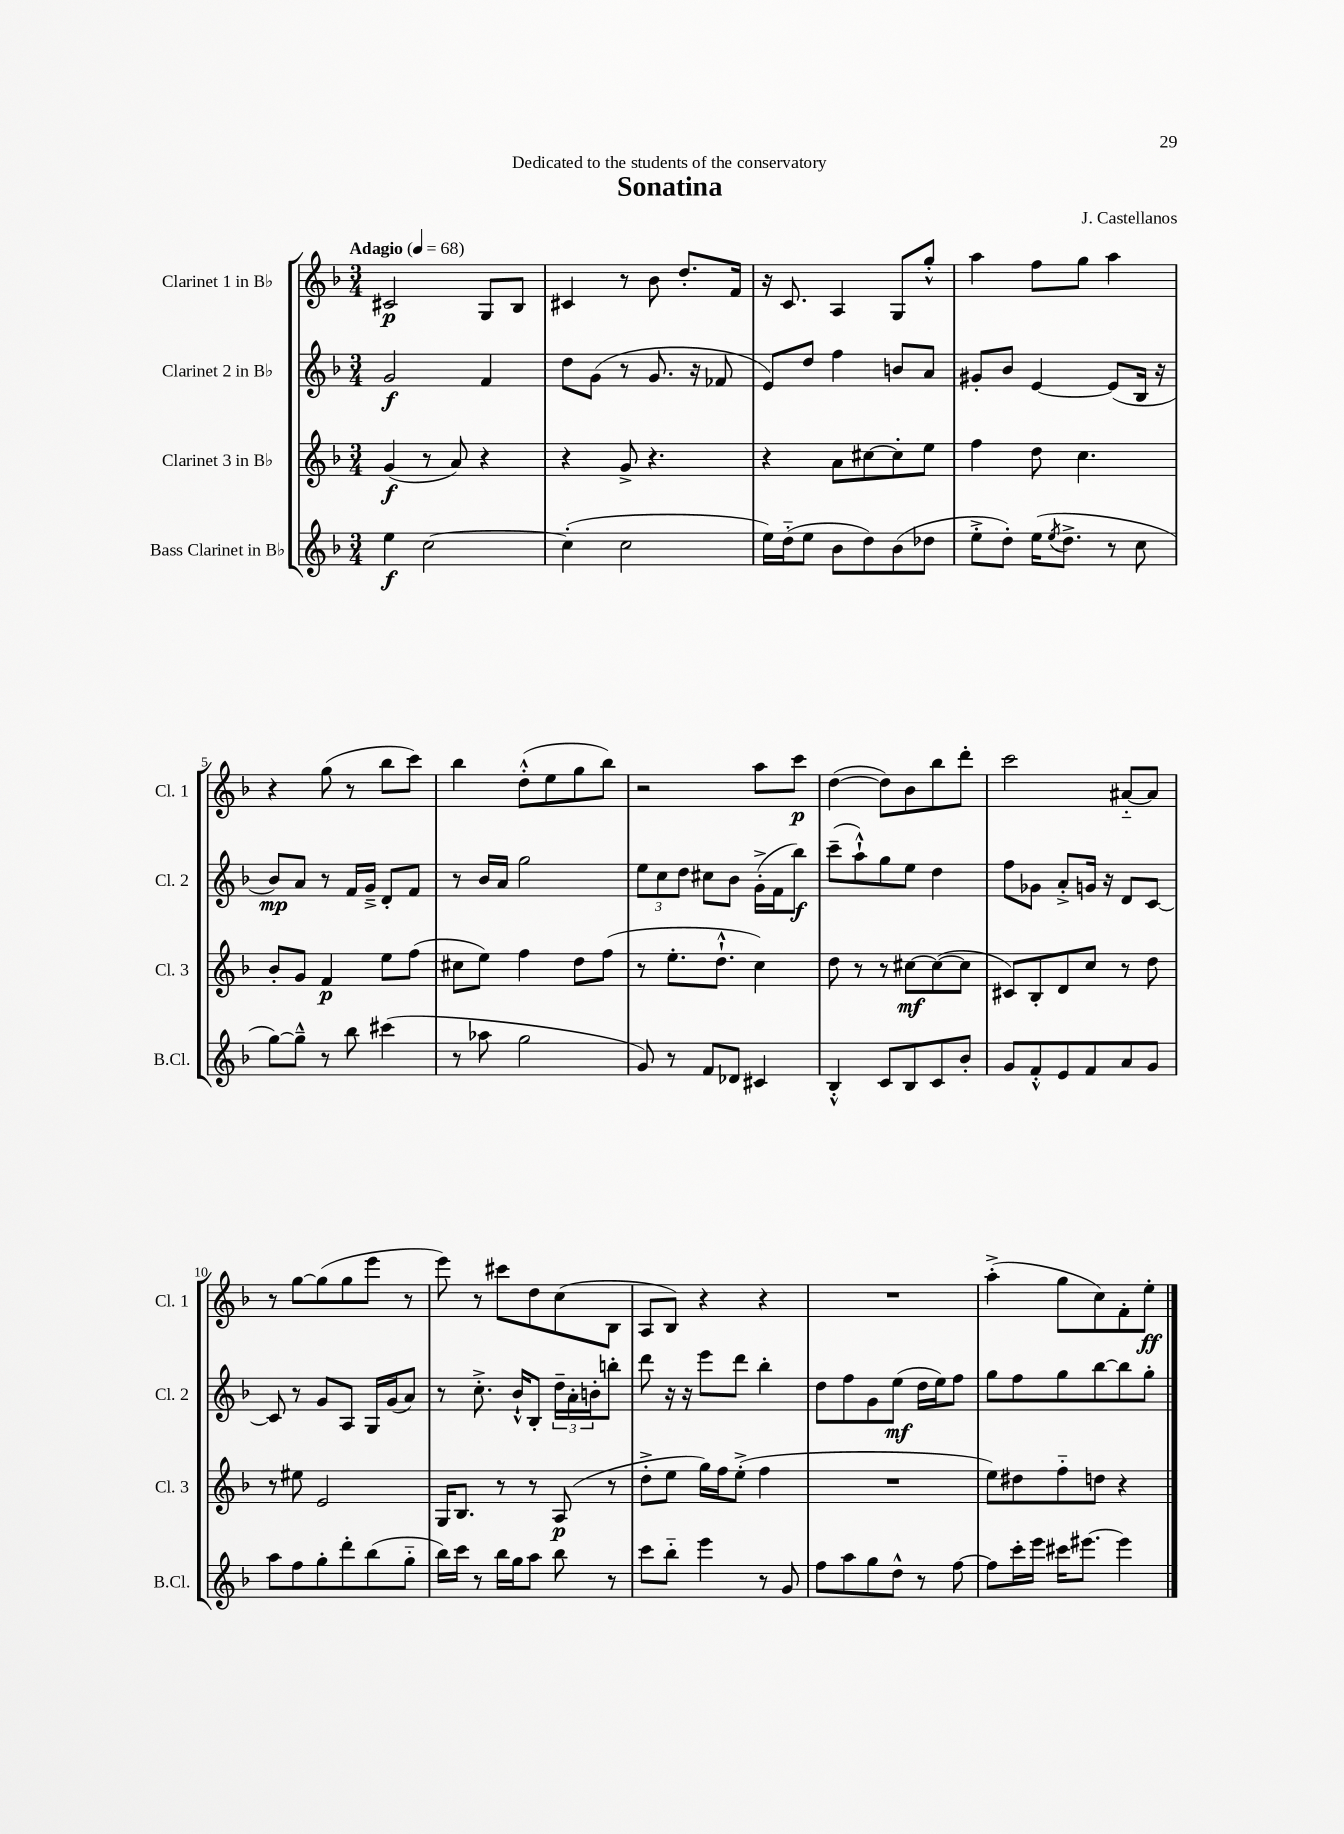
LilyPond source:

\header { title = "Sonatina" composer = "J. Castellanos" dedication = "Dedicated to the students of the conservatory" }
<<
\new StaffGroup <<
\new Staff = "s0" \with { instrumentName = "Clarinet 1 in Bb" shortInstrumentName = "Cl. 1" } {
    \clef treble \key f \major \numericTimeSignature \time 3/4 \tempo "Adagio" 4 = 68
    cis'2\p g8 bes8 |
    cis'4 r8 bes'8 d''8.-. f'16 |
    r16 c'8. a4 g8 g''8-.-^ |
    a''4 f''8 g''8 a''4 |
    r4 g''8( r8 bes''8 c'''8) |
    bes''4 d''8-.-^( e''8 g''8 bes''8) |
    r2 a''8 c'''8\p |
    d''4~( d''8) bes'8 bes''8 d'''8-. |
    c'''2 ais'8~-_ ais'8 |
    r8 g''8~ g''8( g''8 e'''8 r8 |
    e'''8) r8 cis'''8 d''8 c''8( bes8 |
    a8 bes8) r4 r4 |
    R2. |
    a''4-.->( g''8 c''8) f'8-. e''8-.\ff \bar "|." |
}
\new Staff = "s1" \with { instrumentName = "Clarinet 2 in Bb" shortInstrumentName = "Cl. 2" } {
    \clef treble \key f \major \numericTimeSignature \time 3/4
    g'2\f f'4 |
    d''8 g'8( r8 g'8. r16 fes'8 |
    e'8) d''8 f''4 b'8 a'8 |
    gis'8-. bes'8 e'4~ e'8( bes16 r16 |
    bes'8\mp) a'8 r8 f'16 g'16---> d'8-. f'8 |
    r8 bes'16 a'16 g''2 |
    \tuplet 3/2 { e''8 c''8 d''8 } cis''8 bes'8 g'16-.->( f'16 bes''8\f) |
    c'''8--( a''8-!-^) g''8 e''8 d''4 |
    f''8 ges'8 a'8-.-> g'16 r16 d'8 c'8~ |
    c'8 r8 g'8 a8 g16 g'16( a'8) |
    r8 c''8.-.-> bes'16-!-^ bes8-. \tuplet 3/2 { d''16-- a'16-. b'16-. } b''8-. |
    d'''8 r16 r16 e'''8 d'''8 bes''4-. |
    d''8 f''8 g'8 e''8\mf( d''16 e''16) f''8 |
    g''8 f''8 g''8 bes''8~ bes''8 g''8-. \bar "|." |
}
\new Staff = "s2" \with { instrumentName = "Clarinet 3 in Bb" shortInstrumentName = "Cl. 3" } {
    \clef treble \key f \major \numericTimeSignature \time 3/4
    g'4\f( r8 a'8) r4 |
    r4 g'8-> r4. |
    r4 a'8 cis''8~ cis''8-. e''8 |
    f''4 d''8 c''4. |
    bes'8-. g'8 f'4\p e''8 f''8( |
    cis''8 e''8) f''4 d''8 f''8( |
    r8 e''8.-. d''8.-!-^ c''4) |
    d''8 r8 r8 cis''8~\mf cis''8~( cis''8 |
    cis'8) bes8-. d'8 c''8 r8 d''8 |
    r8 eis''8 e'2 |
    g16 bes8. r8 r8 a8\p( r8 |
    d''8-.-> e''8 g''16) f''16 e''8-.->( f''4 |
    R2. |
    e''8) dis''8 f''8-_ d''8 r4 \bar "|." |
}
\new Staff = "s3" \with { instrumentName = "Bass Clarinet in Bb" shortInstrumentName = "B.Cl." } {
    \clef treble \key f \major \numericTimeSignature \time 3/4
    e''4\f c''2~ |
    c''4-.( c''2 |
    e''16) d''16-_( e''8 bes'8 d''8) bes'8( des''8 |
    e''8-.-> d''8-.) e''16( \acciaccatura { e''8 } d''8.-> r8 c''8 |
    g''8~) g''8---^ r8 bes''8 cis'''4( |
    r8 aes''8 g''2 |
    g'8) r8 f'8 des'8 cis'4 |
    bes4-.-^ c'8 bes8 c'8 bes'8-. |
    g'8 f'8-.-^ e'8 f'8 a'8 g'8 |
    a''8 f''8 g''8-. d'''8-. bes''8( g''8-_ |
    bes''16) c'''16 r8 bes''16 g''16 a''8 bes''8 r8 |
    c'''8 bes''8-_ e'''4 r8 g'8 |
    f''8 a''8 g''8 d''8-^ r8 f''8~ |
    f''8 c'''16-. e'''16 cis'''16 eis'''8.~ eis'''4 \bar "|." |
}
>>
>>
